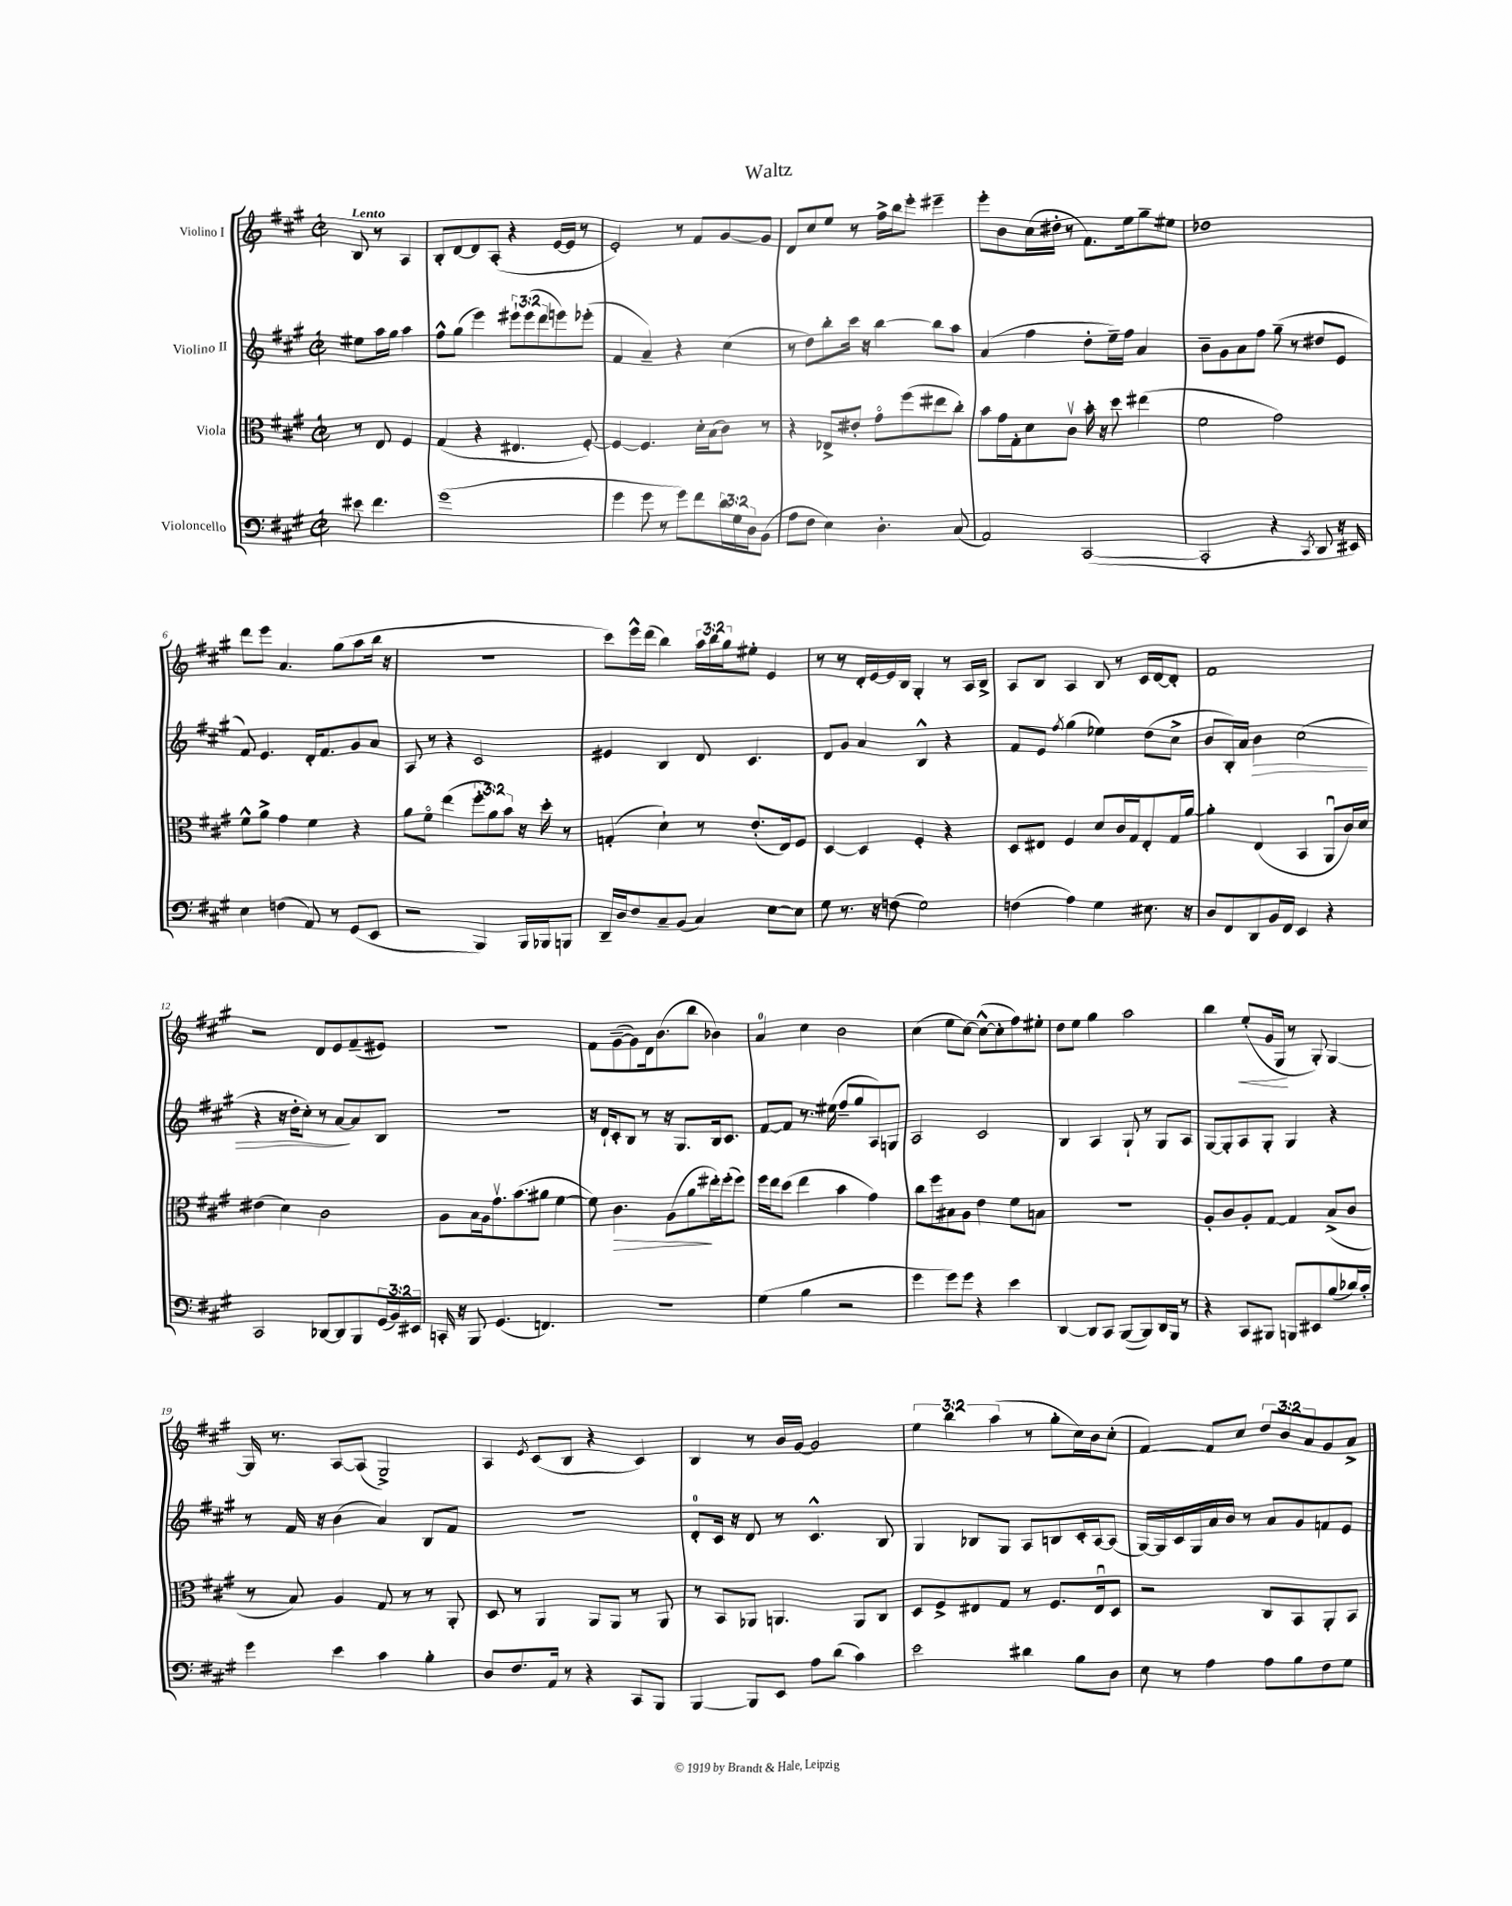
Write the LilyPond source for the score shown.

\header { title = "Waltz" }
<<
\new StaffGroup <<
\new Staff = "s0" \with { instrumentName = "Violino I" } {
    \clef treble \key a \major \defaultTimeSignature \time 2/2 \override Staff.TupletNumber.text = #tuplet-number::calc-fraction-text \partial 2 \tempo "Lento"
    b8 r8 a4 |
    b8-. d'8~ d'8 a8-.( r4 e'16~ e'16 r8 |
    e'2-.) r8 fis'8 gis'8~ gis'8 |
    d'8 cis''8 e''8 r8 fis''16-> b''16 e'''8-. eis'''4-- |
    e'''8-. b'8 cis''16( dis''16-. r8 fis'8.) e''16 gis''8-- eis''8 |
    des''1 |
    d'''8 e'''8 a'4. gis''8( a''8 b''16 r16 |
    R1 |
    cis'''8) e'''16-^ d'''16( b''4) \tuplet 3/2 { a''16 b''16 gis''16 } eis''8-. e'4 |
    r8 r8 d'16-. e'16~ e'16 b16 gis4-. r8 a16 b16-> |
    a8 b8 a4 b8 r8 cis'16 d'16~ d'8-. |
    fis'1 |
    r2 d'8 e'8 fis'8--( eis'8) |
    R1 |
    fis'8 gis'8~--( gis'8) d'16 b'8.( b''8 bes'4) |
    a'4-0 cis''4 b'2 |
    cis''4( e''8 cis''8~) cis''8~-^( cis''8-. fis''8) eis''8-. |
    d''8 e''8 gis''4 a''2 |
    b''4 e''8-.\<( gis'16 gis16\! r8 gis8-.) gis4~ |
    gis16 r8. a8~ a8( gis2->) |
    a4 \acciaccatura { e'8 } cis'8( b8 r4 cis'4) |
    b4 r8 b'16 gis'16~ gis'2 |
    \tuplet 3/2 { e''4 b''4 a''4( } r8 gis''8-. cis''16) b'16 cis''8-.( |
    fis'4~) fis'8 cis''8 \tuplet 3/2 { d''8 b'8 a'8 } gis'8 a'8-> \bar "|." |
}
\new Staff = "s1" \with { instrumentName = "Violino II" } {
    \clef treble \key a \major \defaultTimeSignature \time 2/2 \override Staff.TupletNumber.text = #tuplet-number::calc-fraction-text \partial 2
    eis''8 a''16 gis''16 a''4 |
    fis''8-^ gis''8( e'''4) \tuplet 3/2 { eis'''8-! eis'''8( d'''8 } e'''8) ees'''8-.( |
    fis'4 a'4--) r4 cis''4( |
    r8 d''8) b''8-. cis'''16 r16 b''4~ b''8 a''8 |
    a'4( fis''4 d''8-. e''16--) fis''16 a'4 |
    b'8-- gis'8 a'8 fis''8 gis''8--( r8 dis''8 e'8 |
    fis'8) e'4. d'16-. fis'8. gis'8 a'8 |
    a8 r8 r4 cis'2 |
    eis'4 b4 d'8 cis'4. |
    d'8 gis'8 a'4 b4-^ r4 |
    fis'8 e'8 \acciaccatura { fis''8 } gis''4( ees''4) d''8( cis''8-> |
    b'8 b16-.) a'16 b'4\> cis''2( |
    r4 r16 d''16-. cis''8-.) r8 a'8~\! a'8 b8 |
    R1 |
    r16 d'16-! cis'8-. b8 r8 r16 gis8. b16 cis'8. |
    fis'8~ fis'8 r8. eis''16( fis''8-- gis''8 a8) g8 |
    a2 cis'2 |
    b4 a4 gis8-! r8 gis8 a8 |
    gis8~ gis8-. a8 gis8-. gis4 r4 |
    r8 fis'16 r16 b'4( a'4) b8 fis'8 |
    R1 |
    d'8-0-. cis'16 r16 d'8 r8 cis'4.-^ b8 |
    gis4 bes8 gis8 a8 b8 cis'16-. a16~ a8( |
    gis16~) gis16 cis'16 gis16 a'16 b'16 r8 a'8 gis'8 f'8 e'8 \bar "|." |
}
\new Staff = "s2" \with { instrumentName = "Viola" } {
    \clef alto \key a \major \defaultTimeSignature \time 2/2 \override Staff.TupletNumber.text = #tuplet-number::calc-fraction-text \partial 2
    r8 e8 fis4 |
    gis4( r4 eis4. fis8~-.) |
    fis4~ fis4. d'16-. b16( cis'8) r8 |
    r4 ees8-> eis'8-. gis'8\flageolet fis''8( eis''8 cis''8-.) |
    b'8 gis'16 gis16-. d'8 cis'8\upbow b'16-. r16 d''8 eis''4( |
    fis'2 gis'2) |
    fis'8-^ a'8-> gis'4 fis'4 r4 |
    a'8 fis'8\flageolet e''4( \tuplet 3/2 { fis''8-. a'8) b'8 } r16 d''16-. r8 |
    g4-.( d'4-!) r8 e'8.-.( e16) fis8 |
    d4~ d4 fis4-. r4 |
    d8 eis8 fis4 d'8 cis'16 gis16 eis8-. gis16 a'16~ |
    a'4-. e4( b,4 a,8\downbow cis'16) d'16 |
    eis'4( d'4) cis'2 |
    a8 b16 a16 gis'8.\upbow b'8.( ais'8 fis'4~ |
    fis'8) cis'4.\> a8( a'8\! eis''16-.) fis''16-.( fis''8) |
    fis''16 e''16 d''8( e''4 b'4 gis'4) |
    cis''8 fis''8 bis8 a8 e'4 fis'8 b8 |
    R1 |
    a8-. cis'8 a8-. gis8~ gis4 b8->( cis'8 |
    r8 b8) a4 gis8 r8 r8 a,8-. |
    d8 r8 a,4 a,8 a,8 r8 a,8 |
    r8 b,8 aes,8 a,4. a,8 cis8 |
    d8 fis8-> eis8 gis8 r8 fis8. eis16\downbow d8 |
    r2 cis8 b,8 a,8-. b,8 \bar "|." |
}
\new Staff = "s3" \with { instrumentName = "Violoncello" } {
    \clef bass \key a \major \defaultTimeSignature \time 2/2 \override Staff.TupletNumber.text = #tuplet-number::calc-fraction-text \partial 2
    eis'8 fis'4. |
    gis'1( |
    gis'4 gis'8 r8 gis'8) fis'8 \tuplet 3/2 { d'16 gis16 d16 } b,8( |
    a8 fis8 e4) d4.-. cis8( |
    a,2) cis,2~( |
    cis,2-. r4 \acciaccatura { cis,8 } d,8 r16 eis,16) |
    e4 f4( a,8) r8 gis,8( e,8 |
    r2 b,,4) b,,16 bes,,16 b,,8 |
    d,16-- d16 fis8 cis8-- b,8( cis4) e8~ e8 |
    gis8 r8. r16 f8( gis2) |
    f4( a4) gis4 eis8. r16 |
    d8 fis,8 d,8 b,16 fis,16 e,4 r4 |
    cis,2 des,8~ des,8 b,,8 \tuplet 3/2 { gis,16( b,16) eis,16 } |
    c,16-. r16 b,,8 gis,4.( f,4.) |
    R1 |
    gis4( b4 r2 |
    gis'4 gis'8) gis'8 r4 e'4 |
    d,4~ d,8 cis,8 b,,8~( b,,8) d,16 b,,16 r8 |
    r4 cis,8 bis,,8 b,,8 eis,8 b8( des'16) cis'16-. |
    gis'4 e'4 cis'4 b4-. |
    d8 fis8. a,16 r8 r4 cis,8 b,,8 |
    b,,4~ b,,8 e,8 a8 d'8( cis'4) |
    e'2 dis'4 b8 d8 |
    e8 r8 a4 a8 b8 fis8 gis8 \bar "|." |
}
>>
>>
